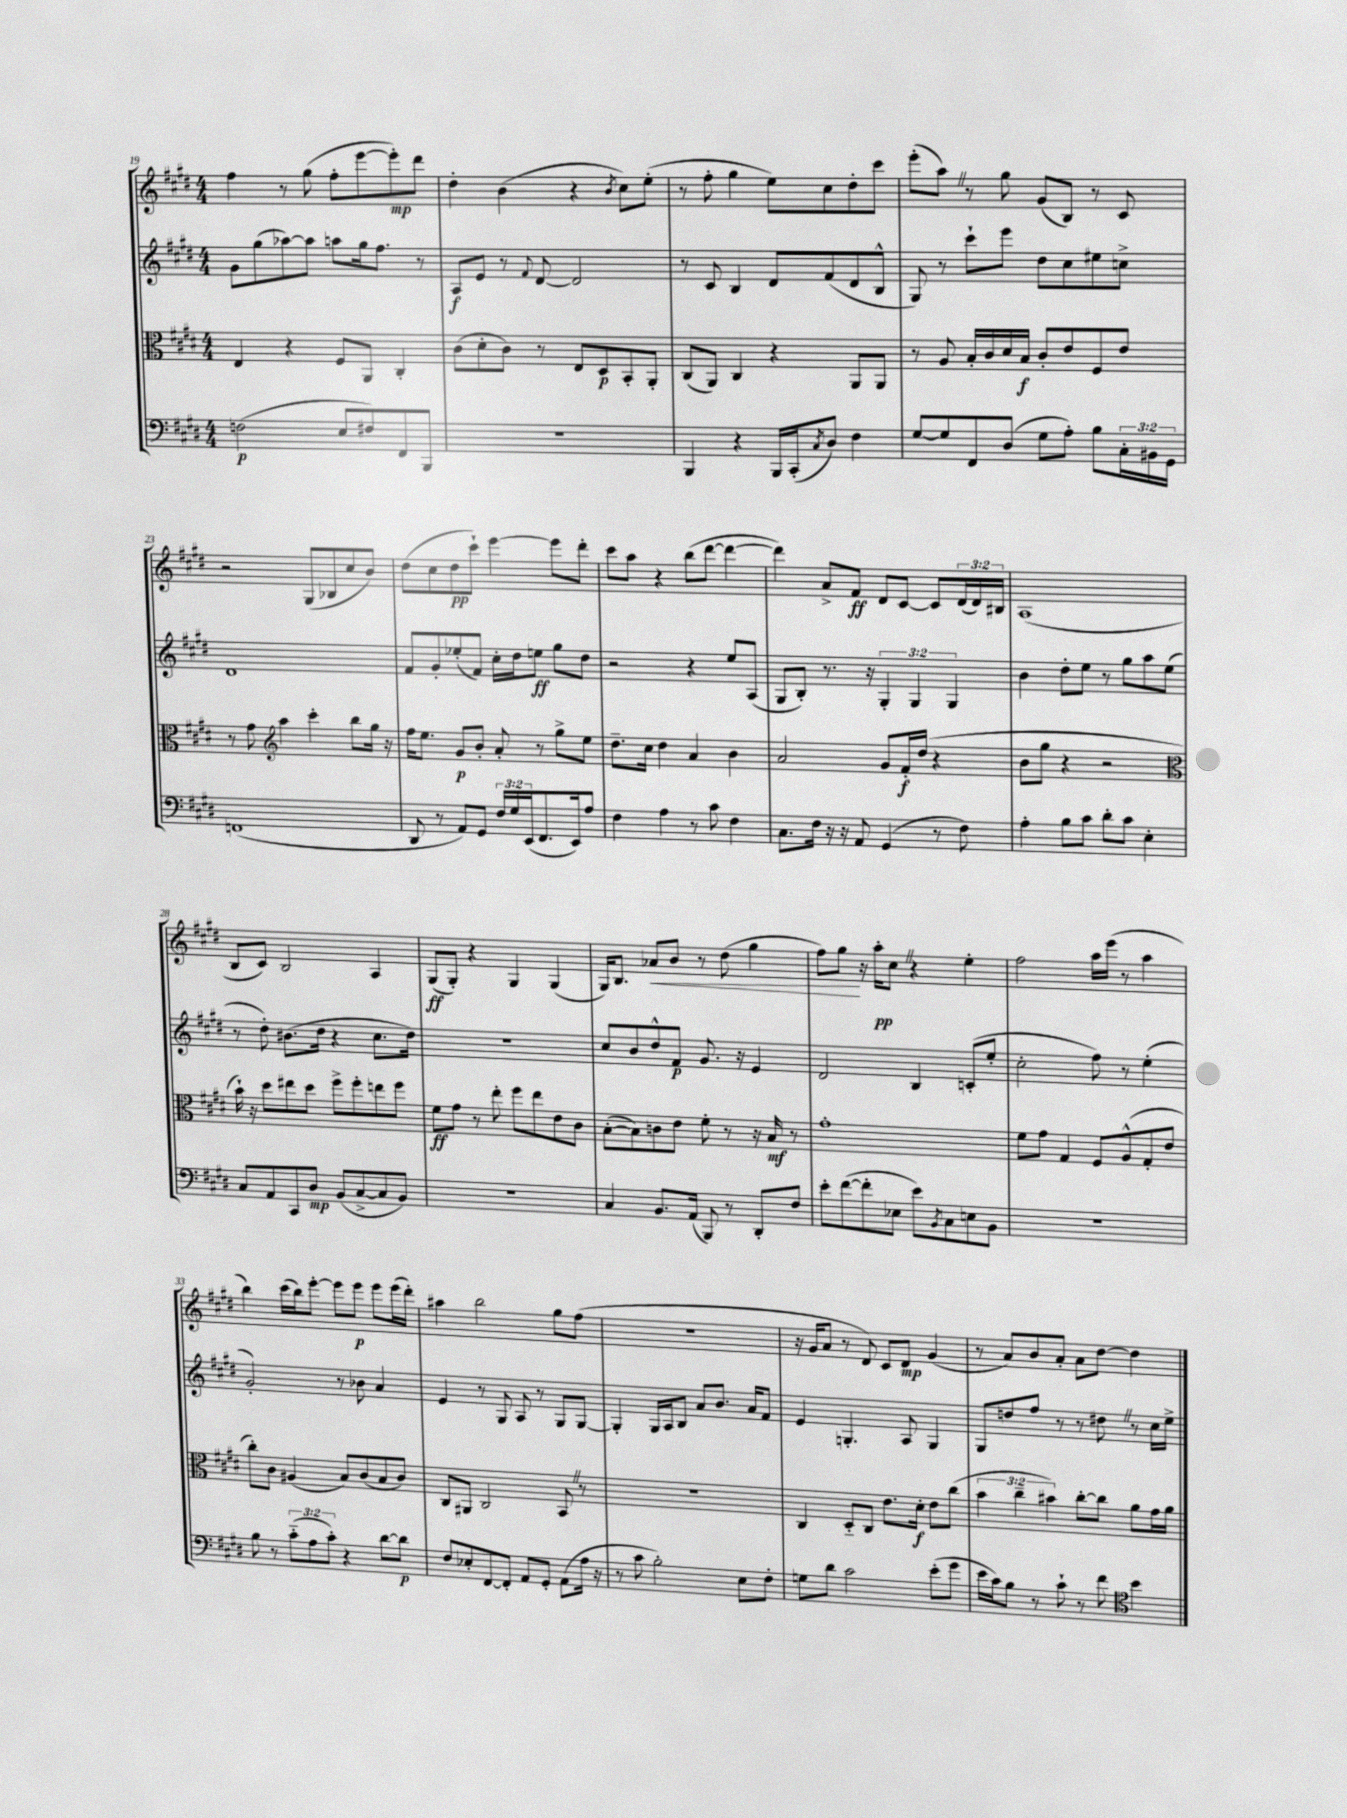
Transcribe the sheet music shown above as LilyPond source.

<<
\new StaffGroup <<
\new Staff = "s0" {
    \clef treble \key e \major \numericTimeSignature \time 4/4 \override Staff.TupletNumber.text = #tuplet-number::calc-fraction-text
    fis''4 r8 gis''8( fis''8-. e'''8~ e'''8-.\mp) dis'''8 |
    dis''4-. b'4( r4 \acciaccatura { b'8 } cis''8) e''8-.( |
    r8 fis''8-. gis''4 e''8) cis''8 dis''8-. cis'''8 |
    e'''8-.( a''8) \once \override BreathingSign.text = \markup { \musicglyph "scripts.caesura.straight" } \breathe r8 gis''8 gis'8( b8) r8 cis'8 |
    r2 gis8( bes8 cis''8 b'8) |
    dis''8( cis''8 dis''8\pp cis'''8-!) e'''4~ e'''8 dis'''8-. |
    cis'''8 a''8 r4 b''8( dis'''8~ dis'''4~ |
    dis'''4) a'8-> fis'8\ff dis'8 cis'8~ cis'8 \tuplet 3/2 { dis'16( dis'16) bis16 } |
    a1( |
    b8 cis'8) b2 a4 |
    gis8\ff( gis8-.) r4 gis4 gis4( |
    gis16) b8. aes'8\< b'8 r8 dis''8( gis''4 |
    fis''8) gis''8\! r16 a''16-.\pp cis''8 \once \override BreathingSign.text = \markup { \musicglyph "scripts.caesura.straight" } \breathe r4 e''4-. |
    fis''2 a''16 e'''16( r8 a''4 |
    b''4) cis'''16( b''16) e'''8~-. e'''8 e'''8\p e'''8 e'''16( dis'''16-.) |
    ais''4 b''2 gis''8 fis''8( |
    R1 |
    r16 gis'16 a'8 r8 dis'8) cis'8 dis'8\mp gis'4( |
    r8 a'8) b'8 a'8-. a'8 dis''8~ dis''4 \bar "|." |
}
\new Staff = "s1" {
    \clef treble \key e \major \numericTimeSignature \time 4/4 \override Staff.TupletNumber.text = #tuplet-number::calc-fraction-text
    gis'8 gis''8( aes''8~) aes''8 a''8 gis''16 fis''8. r8 |
    a8\f e'8 r8 \appoggiatura { fis'8 } dis'8~ dis'2 |
    r8 cis'8 b4 dis'8 fis'8( dis'8 b8-^ |
    gis8) r8 cis'''8-! e'''8 dis''8 cis''8 eis''8 c''8-> |
    dis'1 |
    fis'8 gis'8-. ees''8-.( fis'8) cis''16-. dis''16 e''8\ff gis''8 dis''8 |
    r2 r4 e''8 a8( |
    gis8 b8-.) r8. r16 \tuplet 3/2 { gis4-. gis4 gis4 } |
    b'4 dis''8-. e''8 r8 gis''8 a''8 e''8( |
    r8 dis''8-.) bis'8.( dis''16 r4 cis''8. dis''16) |
    R1 |
    cis''8 b'8 dis''8-^ fis'8\p gis'8. r16 e'4 |
    dis'2 b4 c'8-.( e''8-. |
    cis''2-. fis''8) r8 e''4-.( |
    gis'2-.) r8 bes'8 a'4 |
    e'4 r8 gis8 a8 r8 gis8 gis8~ |
    gis4-. gis16 a16 b8 a'8 b'8. a'16 fis'8 |
    e'4 g4.-. a8 g4 |
    gis8 d''8 fis''8 r8 r8 dis''8 \once \override BreathingSign.text = \markup { \musicglyph "scripts.caesura.straight" } \breathe r8 cis''16 e''16-> \bar "|." |
}
\new Staff = "s2" {
    \clef alto \key e \major \numericTimeSignature \time 4/4 \override Staff.TupletNumber.text = #tuplet-number::calc-fraction-text
    e4 r4 fis8 a,8 cis4-. |
    cis'8( dis'8-. cis'8) r8 e8 dis8\p b,8-. a,8-. |
    cis8( a,8) cis4 r4 a,8 a,8 |
    r8 a8 b16-. cis'16 dis'16 b16\f cis'8-. e'8 fis8 e'8 |
    r8 gis'8 \clef treble a''4 cis'''4-. b''8 gis''16 r16 |
    fis''16 e''8. gis'8\p b'8-. a'8-. r8 gis''8-> e''8 |
    dis''8.-- cis''16 dis''4 a'4 b'4 |
    a'2 gis'8 fis'16-.\f dis''16( r4 |
    b'8 gis''8 r4 r2 |
    \clef alto b'16-!) r16 dis''8 eis''8 dis''8 fis''8-> fis''8-. e''8 fis''8 |
    fis'8\ff gis'8 r8 e''8-. fis''8 e''8 e'8 cis'8 |
    b8~-.( b8) c'8 e'8 fis'8-. r8 r16 b16\mf r8 |
    gis'1-. |
    fis'8 gis'8 gis4 fis8 a8-^( gis8-. e'8 |
    cis''8-.) cis'8 ais4( b8) cis'8( b8 cis'8) |
    cis8 ais,8 cis2 b,8 \once \override BreathingSign.text = \markup { \musicglyph "scripts.caesura.straight" } \breathe r8 |
    r1 |
    cis4 dis8-_ cis8 e'8. dis'16-.\f e'8 cis''8( |
    \tuplet 3/2 { b'4 cis''4-- bis'4) } cis''8~-. cis''8 a'8 gis'16 a'16 \bar "|." |
}
\new Staff = "s3" {
    \clef bass \key e \major \numericTimeSignature \time 4/4 \override Staff.TupletNumber.text = #tuplet-number::calc-fraction-text
    f2\p( e8 fis8) fis,8 b,,8 |
    R1 |
    b,,4 r4 b,,16 cis,16-.( \acciaccatura { cis8 } dis8) fis4 |
    gis8~ gis8 fis,8 dis8( gis8 a8-.) b8 \tuplet 3/2 { cis16-. bis,16 gis,16 } |
    f,1( |
    dis,8 r8 a,8) gis,8 \tuplet 3/2 { fis16 gis16 e,16( } fis,8. e,16) a8 |
    fis4 a4 r8 cis'8 fis4 |
    cis8. fis16 r16 r16 a,8 gis,4( r8 fis8) |
    a4-. b8 cis'8 dis'8-. cis'8 e4-. |
    cis8 a,8 cis,8 dis8\mp b,8( cis8~-> cis8 b,8) |
    r1 |
    cis4 b,8. a,16( b,,8) r8 dis,8-. fis8 |
    e'8-. fis'8~( fis'8-. ees8 e'8) \acciaccatura { b,8 } cis8 e8 b,8 |
    R1 |
    b8 r8 \tuplet 3/2 { cis'8-_( a8 cis'8-.) } r4 dis'8~ dis'8\p |
    fis8 ees8-. fis,8~ fis,8-. a,8 gis,8-. a,8( a16 r16 |
    r8 cis'8 b2-.) e8 fis8-. |
    g8 dis'8 cis'2 e'8-.( gis'8 |
    e'16 cis'16) b8 r8 cis'8-! r8 fis'8 \clef tenor b'4 \bar "|." |
}
>>
>>
\layout { \context { \Score currentBarNumber = #19 } }
